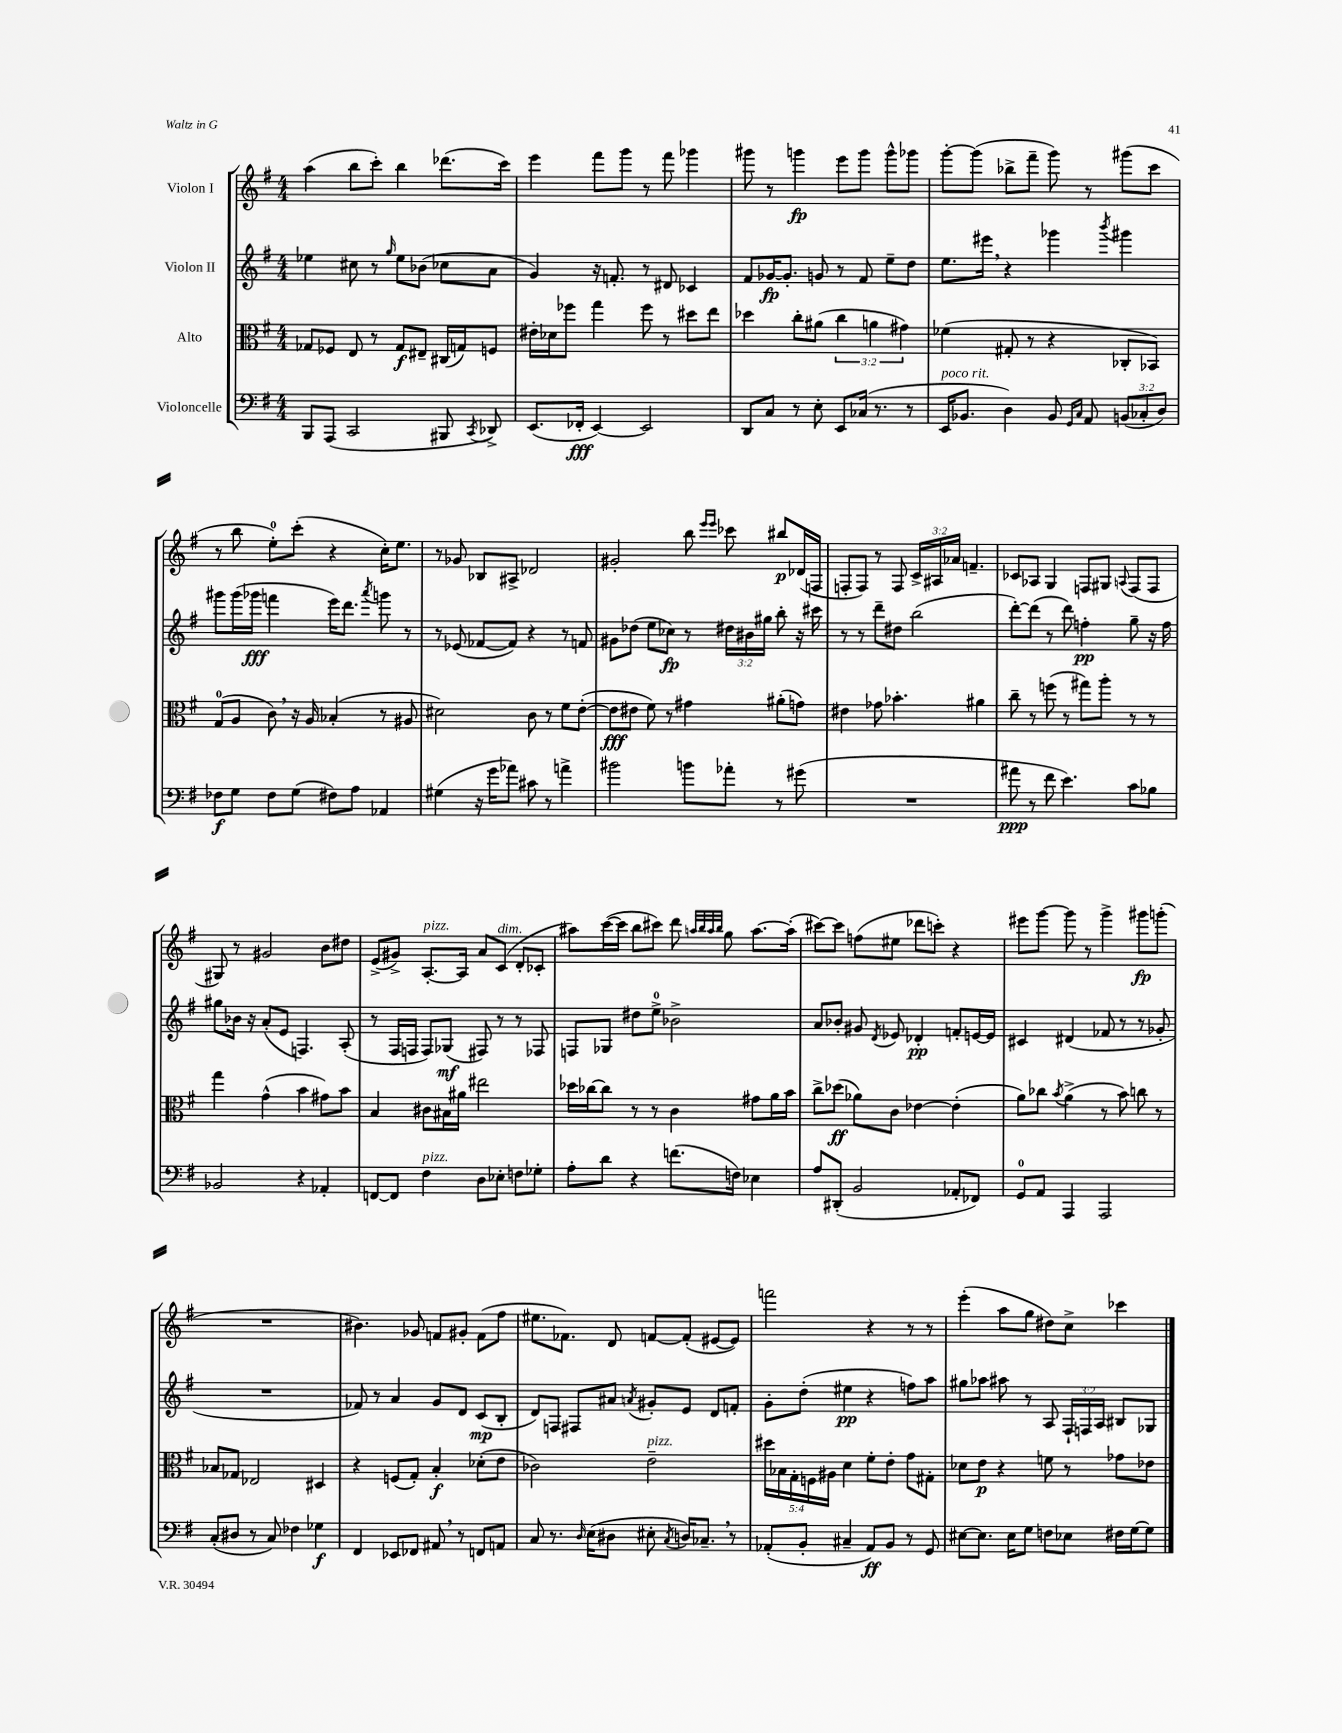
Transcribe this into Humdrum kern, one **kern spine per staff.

**kern	**kern	**kern	**kern
*staff4	*staff3	*staff2	*staff1
*clefF4	*clefC3	*clefG2	*clefG2
*k[f#]	*k[f#]	*k[f#]	*k[f#]
*M4/4	*M4/4	*M4/4	*M4/4
8BBB	8G-	4ee-	(4aa
(8AAA	8F-	.	.
2CC	8E	8cc#	8bb
.	8r	8r	8ccc')
.	.	16qqgg	.
.	8G-	8ee-	4bb
.	8E#~	(8b-	.
8BBB#	(16C#	8cc-	(8.ddd-
.	16G)	.	.
8qCC	.	.	.
8DD-^)	8F	8a	.
.	.	.	16ccc)
=	=	=	=
(8.EE	16e#'	4g)	4eee
.	16d-	.	.
.	8ff-	.	.
16FF-'	.	.	.
[4EE)	4gg	16r	8fff#
.	.	8.f'	.
.	.	.	8ggg
2EE]	8ff-	8r	8r
.	8r	8d#	8fff#
.	8dd#	4c-	4ggg-
.	8ee	.	.
=	=	=	=
8DD	4dd-	8f#	8ggg#
8C	.	[16g-	8r
.	.	8.g-']	.
8r	8cc'	.	4ggg
8E'	(8a#	8g	.
8EE	6cc	8r	8eee
(16C-	.	8f#	8ggg
.	6a	.	.
8.r	.	.	.
.	.	8ee~	8ggg^^
.	6g#)	.	.
8r	.	8dd	8ggg-
=	=	=	=
16EE	(4f-	8.ee	[8ggg'
8.BB-	.	.	.
.	.	.	(8ggg]
.	.	16eee#	.
4D)	8G#'	4r	8bb-^
.	8r	.	8fff#~
8BB-	4r	4ggg-	8ggg)
16qqGG	.	.	.
16qqC	.	.	.
8AA	.	.	8r
.	.	8qbbb	.
(12BB	8C-'	4ggg#	(8ggg#
12C-'	.	.	.
.	8BB-)	.	8ccc
12D)	.	.	.
=	=	=	=
8F-	(8G	8ggg#	8r
8G	8A	(16ggg#	8bb
.	.	16ggg-	.
8F-	8c)	4fff	8ee')
(8G	16r	.	(8ccc'
.	16A	.	.
8F#)	(4B-'	16eee)	4r
.	.	8.ddd	.
8A	.	.	.
.	.	8qaaa	.
4AA-	8r	8ggg	16cc')
.	.	.	8.ee
.	8A#	8r	.
=	=	=	=
(4G#	2d#)	8r	8r
.	.	(8e-	8g-
16r	.	[8f-	8B-
16g	.	.	.
8a-)	.	8f-])	8A#^
8c#	8c	4r	2d-
8r	8r	.	.
4a^	8f#	8r	.
.	([8e'	8f	.
=	=	=	=
2b#	8e]	8g#	2g#'
.	8e#	(8dd-	.
.	8f#)	8ee	.
.	8r	8cc-)	.
8b	4g#	8r	8bb
.	.	.	16qqeee
.	.	.	16qqeee
8a-'	.	24dd#	8ccc-
.	.	24b#	.
.	.	24gg#	.
8r	(8a#'	8bb'	8bb#
(8g#	8g)	16r	(16d-
.	.	16ccc#	16F
=	=	=	=
1r	4e#	8r	8F'
.	.	8r	8F)
.	8g-	8ddd~	8r
.	4.b-'	8dd#	8F
.	.	(2bb	24c^
.	.	.	24A#
.	.	.	24a-
.	.	.	4.f~
.	4a#	.	.
=	=	=	=
8a#	8cc~	[8ddd')	8c-
8r	8r	(8ddd]	8A-
8f#	(8ff	8r	4G
4.e)	8r	8ddd)	.
.	8gg#)	4ff'	8F
.	8aa'	.	8G#
.	.	.	8qqA
8c	8r	8gg~	(8F
8B-	8r	16r	8F
.	.	16ff	.
=	=	=	=
2BB-	4gg	8gg#	8G#)
.	.	16b-	8r
.	.	16r	.
.	(4g^^	(8a'	2g#
.	.	8e	.
4r	4b	4.F)	.
4AA-'	8g#)	.	8b
.	8b	(8A'	8dd#
=	=	=	=
[8FF	4B	8r	(8e^
8FF]	.	16F#	8g#^)
.	.	16F	.
4F#	8c#	8F)	[8.A'
.	16B#	(8G-	.
.	16a#	.	16A]
8D	2ee#	8F#)	8a
8E-'	.	8r	(8c
8F	.	8r	8d'
8G-'	.	8F-	8c-'
=	=	=	=
8A'	16dd-	8F	8aa#)
.	[16cc-	.	.
8d	8cc-]	8G-	([16ccc
.	.	.	16ccc]
4r	8r	8dd#	8bb
.	8r	8ee^	8ccc#)
(8.f	4c	2b-^	8ddd
.	.	.	32qqaa
.	.	.	32qqbb
.	.	.	32qqaa
.	.	.	32qqbb
.	.	.	8gg
16F)	.	.	.
4E-	8g#	.	[8.aa
.	16a	.	.
.	16b	.	(16aa']
=	=	=	=
8A	8cc^	8a	[8ccc#)
(8DD#'	(8dd-	8b-'	8ccc#]
2BB	8a-)	8g#	(8ff
.	.	8qd	.
.	8c	8e-	8ee#
.	[4e-	4d-'	8ddd-
.	.	.	8ccc')
8AA-'	(4e-']	8f'	4r
8FF-)	.	[16e	.
.	.	16e]	.
=	=	=	=
8GG	8a)	4c#	8eee#
8AA	8cc-	.	[8ggg
.	8qb	.	.
4AAA	(4a^	(4d#	8ggg]
.	.	.	8r
2AAA	8r	8f-	4ggg^
.	8b)	8r	.
.	8cc	8r	8ggg#
.	8r	8g-'	(8ggg'
=	=	=	=
(8C'	8B-	1r	1r
8D#	8G-	.	.
8r	2E-	.	.
8C)	.	.	.
4F-	.	.	.
4G-	4D#	.	.
=	=	=	=
4FF#	4r	8f-)	4.b#)
.	.	8r	.
8EE-	(8F	4a	.
8FF-	8G')	.	8g-
8AA#	4B'	8g	8f
8r	.	8d	8g#'
8FF	(8d-'	(8c	(8f
8AA	8e	8B'	8ff#
=	=	=	=
8C	2c-)	8d)	8.ee#
8.r	.	8F	.
.	.	.	8.f-)
.	.	8F#	.
16qqD	.	.	.
(16E	.	.	.
8D#	.	8a#	8d
.	.	8qa	.
8E#'	2e~	8g#'	[8f
8qC	.	.	.
16D)	.	8e	(8f']
8.C-~	.	.	.
.	.	8d	[8e#
8r	.	8f'	8e#])
=	=	=	=
(8AA-'	20dd#	8g'	2fff
.	20B-	.	.
.	20G'	.	.
8BB'	.	(8dd'	.
.	20F	.	.
.	20A#	.	.
4C#~	4d	4ee#	.
8AA-)	8f#'	4r	4r
8BB	8e'	.	.
8r	8g	8ff)	8r
8GG	8G#'	8aa	8r
=	=	=	=
[8E#	8d-	8gg#	(4eee'
8.E#]	8e	8aa-	.
.	4r	8aa#	8aa
16E#	.	.	.
8G	.	8r	8gg
8F	8f	8A	8dd#)
8E-	8r	24F#`	8cc^
.	.	24F	.
.	.	24A	.
16F#	8g-	8B#	4ccc-
[16G	.	.	.
8G]	8e-	8G-	.
==	==	==	==
*-	*-	*-	*-
